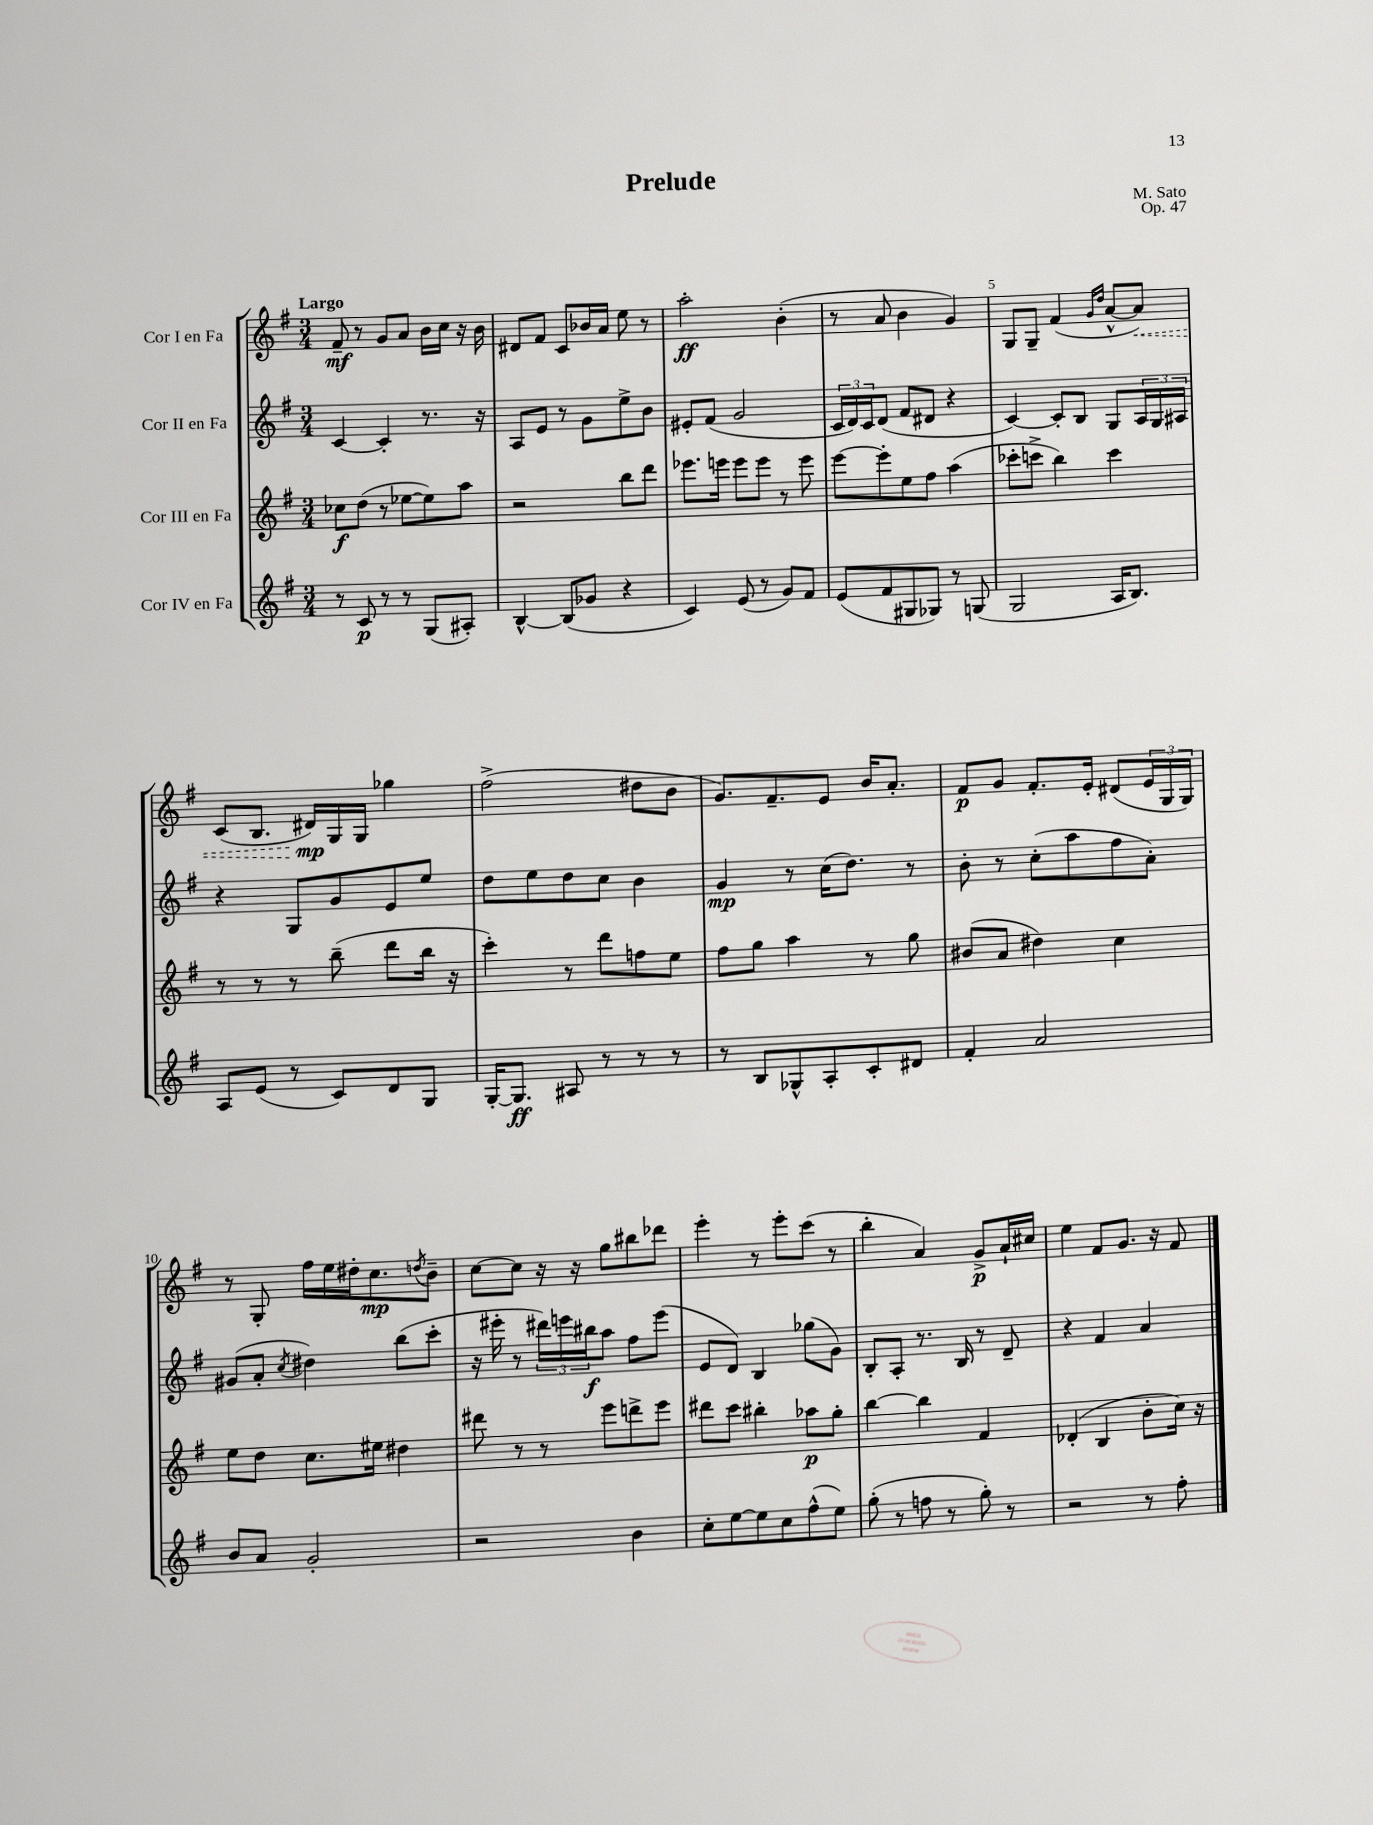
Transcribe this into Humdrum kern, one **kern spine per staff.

**kern	**kern	**kern	**kern
*staff4	*staff3	*staff2	*staff1
*clefG2	*clefG2	*clefG2	*clefG2
*k[f#]	*k[f#]	*k[f#]	*k[f#]
*M3/4	*M3/4	*M3/4	*M3/4
8r	8cc-	[4c	8f#~
8c	(8dd	.	8r
8r	8r	4c']	8g
8r	[8ee-	.	8a
(8G	8ee-])	8.r	16b
.	.	.	16cc
8A#')	8aa	.	16r
.	.	16r	16b
=	=	=	=
[4B^^	2r	8A	8d#
.	.	8e	8f#
(8B]	.	8r	8c
8g-	.	8g	16b-
.	.	.	16a
4r	8bb	8ee^	8ee
.	8ddd	8b	8r
=	=	=	=
4c)	8.eee-	8e#'	2aa'
.	.	(8f#	.
.	16eee	.	.
(8e	8eee	2g	.
8r	8eee	.	.
8g)	8r	.	(4b'
8f#	8eee	.	.
=	=	=	=
(8e	[8eee	24c	8r
.	.	24d)	.
.	.	24c	.
8f#	8eee']	(8d	8a
8G#	8ee	8f#	4b
8G-)	8ff#	8d#	.
8r	(4aa	4r	4g)
(8G	.	.	.
=	=	=	=
2G	8ccc-'	[4c)	8G
.	8ccc^	.	8G~
.	4bb)	8c']	(4f#
.	.	8B	.
.	.	.	16qqg
.	.	.	16qqdd
16A	4ccc	8G	[8a^^
8.B)	.	.	.
.	.	24A	8a])
.	.	24G	.
.	.	24A#	.
=	=	=	=
8A	8r	4r	(8c
(8e	8r	.	8.B
8r	8r	8G	.
.	.	.	16d#)
8c)	(8bb~	8g	16G
.	.	.	16G
8d	8ddd	8e	4gg-
8G	16bb	8ee	.
.	16r	.	.
=	=	=	=
[16G'	4ccc')	8dd	(2ff#^
8.G]	.	.	.
.	.	8ee	.
8A#	8r	8dd	.
8r	8ddd	8cc	.
8r	8ff	4b	8dd#
8r	8ee	.	8b
=	=	=	=
8r	8ff#	4g	8.g)
8B	8gg	.	.
.	.	.	8.f#~
8G-^^	4aa	8r	.
8A'	.	(16cc	8e
.	.	8.dd)	.
8c'	8r	.	16b
.	.	.	8.a'
8d#	8gg	8r	.
=	=	=	=
4f#'	(8b#	8b'	8f#
.	8a	8r	8g
2a	4dd#)	(8cc'	8.f#'
.	.	8aa	.
.	.	.	16e'
.	4cc	8ff#	(8d#
.	.	8a')	24e
.	.	.	24G
.	.	.	24G)
=	=	=	=
8b	8ee	(8g#	8r
8a	8dd	8a'	8G'
.	.	8qcc	.
2g'	8.cc	4dd#)	16ff#
.	.	.	16ee
.	.	.	16dd#'
.	16ee#	.	8.cc
.	4dd#	(8bb	.
.	.	.	8qdd
.	.	8ccc'	8b~
=	=	=	=
2r	8ddd#	16r	[8cc
.	.	16eee#'	.
.	8r	8r	8cc]
.	8r	24ddd#)	16r
.	.	24eee	.
.	.	.	16r
.	.	24bb#	.
.	8eee	8aa	8gg
4b	8ddd^	8ff#	8bb#
.	8eee	(8eee	8ddd-
=	=	=	=
8cc'	8ddd#	8e	4eee'
[8ee	8ccc	8d)	.
8ee]	4bb#'	4B	8r
8cc	.	.	8eee'
(8ff#^^	8aa-	(8gg-	(8ccc
8ee)	8gg'	8g)	8r
=	=	=	=
(8gg'	[4bb	8B'	4bb'
8r	.	8A'	.
8ff	4bb]	8.r	4a)
8r	.	.	.
.	.	16B	.
8gg')	4f#	8r	8g^
8r	.	8d~	16a`
.	.	.	16cc#
=	=	=	=
2r	(4d-'	4r	4ee
.	4B	4f#	8f#
.	.	.	8.g
8r	8b'	4a	.
.	.	.	16r
8ff#'	16cc)	.	8f#
.	16r	.	.
==	==	==	==
*-	*-	*-	*-
